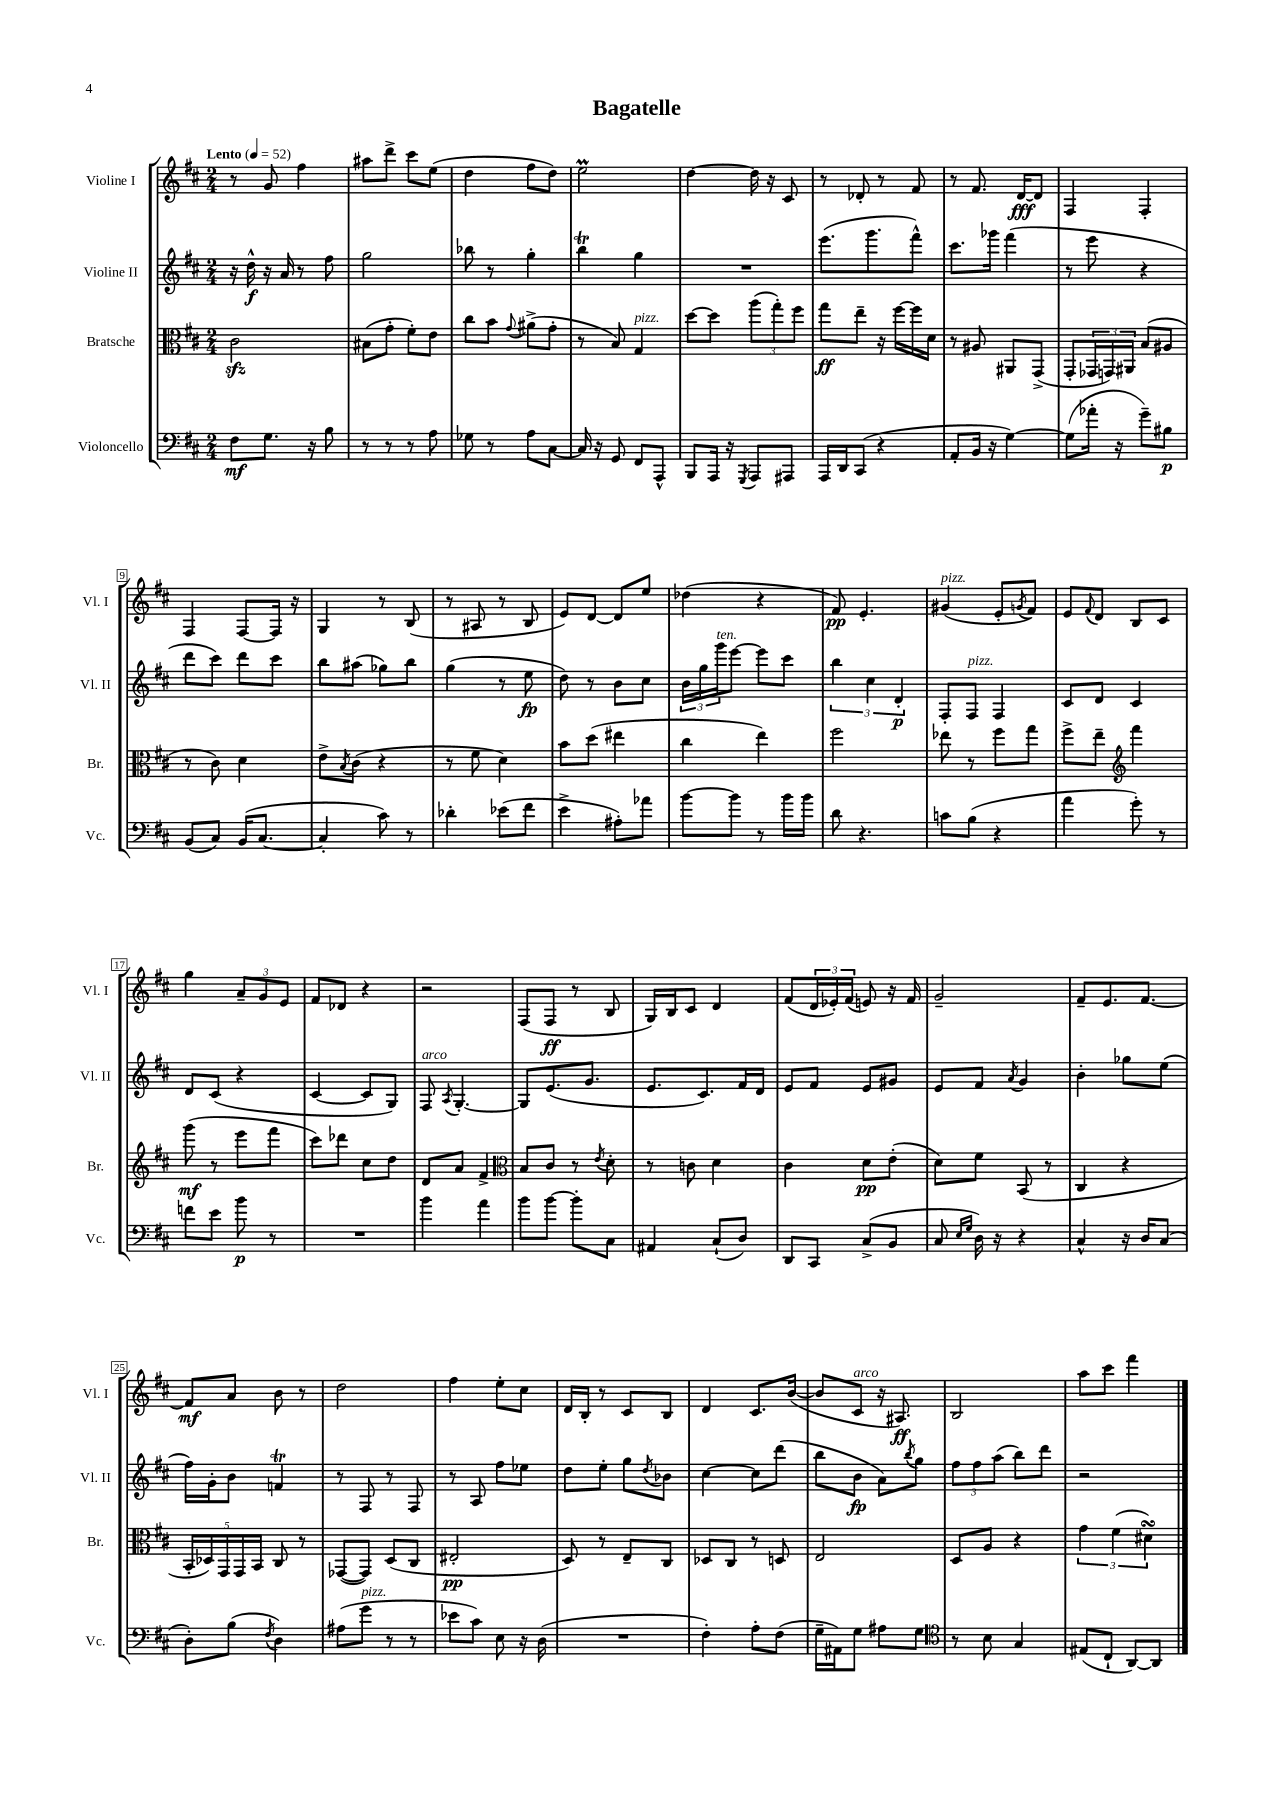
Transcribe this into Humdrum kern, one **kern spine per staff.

**kern	**kern	**kern	**kern
*staff4	*staff3	*staff2	*staff1
*clefF4	*clefC3	*clefG2	*clefG2
*k[f#c#]	*k[f#c#]	*k[f#c#]	*k[f#c#]
*M2/4	*M2/4	*M2/4	*M2/4
*MM52	*MM52	*MM52	*MM52
8F#	2c#	16r	8r
.	.	16dd^^	.
8.G	.	16r	8g
.	.	16a	.
.	.	8r	4ff#
16r	.	.	.
8B	.	8ff#	.
=	=	=	=
8r	(8B#	2gg	8aa#
8r	8g'	.	8ddd^
8r	8f#')	.	8ccc#
8A	8e	.	(8ee
=	=	=	=
8G-	8cc#	8bb-	4dd
8r	8b	8r	.
.	8qqg	.	.
8A	(8a#^	4gg'	8ff#
[8C#	8g'	.	8dd)
=	=	=	=
16C#]	8r	4bb	2ee
16r	.	.	.
8GG	8B)	.	.
8FF#	4G	4gg	.
8AAA^^	.	.	.
=	=	=	=
8BBB	[8dd	2r	[4dd
16AAA	8dd]	.	.
16r	.	.	.
8qGGG	.	.	.
8AAA	(12aa	.	16dd]
.	.	.	16r
.	12gg')	.	.
8AAA#	.	.	8c#
.	12ff#	.	.
=	=	=	=
16AAA	8gg	(8.eee	8r
16DD	.	.	.
(8CC#	8ee~	.	8d-'
.	.	8.ggg	.
4r	16r	.	8r
.	[16ff#	.	.
.	16ff#]	8fff#^^)	8f#
.	16d	.	.
=	=	=	=
8AA'	8r	8.ccc#	8r
16BB	8A#	.	8.f#
16r	.	16ggg-	.
[4G)	8AA#	(4fff#	.
.	.	.	[16d
.	(8GG^	.	8d]
=	=	=	=
(8G]	8GG'	8r	4F#
16a-'	24GG-	8eee	.
.	24GG)	.	.
16r	.	.	.
.	24AA#	.	.
8g~)	(8B	4r	4F#'
8B#	8A#	.	.
=	=	=	=
(8BB	8r	8ddd	4F#
8C#)	8c#)	8ccc#)	.
(16BB	4d	8ddd	[8F#
[8.C#	.	.	.
.	.	8ccc#	16F#]
.	.	.	16r
=	=	=	=
4C#']	8e^	8bb	4G
.	8qB	.	.
.	(8c#	(8aa#	.
8c#)	4r	8gg-)	8r
8r	.	8bb	(8B
=	=	=	=
4d-'	8r	(4gg	8r
.	8f#	.	8A#
(8e-	4d)	8r	8r
8f#	.	8ee	8B
=	=	=	=
4e^	8b	8dd)	8e)
.	(8dd	8r	[8d
8A#')	4ee#	8b	8d]
8a-	.	8cc#	8ee
=	=	=	=
[8b	4cc#	24b	(4dd-
.	.	24gg	.
.	.	24ggg	.
8b]	.	[8eee	.
8r	4ee)	8eee]	4r
16b	.	8ccc#	.
16b	.	.	.
=	=	=	=
8d	2ff#	6bb	8f#)
4.r	.	.	4.e'
.	.	6cc#	.
.	.	6d'	.
=	=	=	=
8c	8ee-	8F#'	(4g#
(8B	8r	8F#	.
4r	8ff#	4F#	8e'
.	.	.	8qg
.	8gg	.	8f#)
=	=	=	=
4a	8ff#^	8c#	8e
.	.	.	8qqf#
.	8ee~	8d	8d
*	*clefG2	*	*
8g')	4fff#	4c#	8B
8r	.	.	8c#
=	=	=	=
8f	(8ggg	8d	4gg
8e	8r	(8c#	.
8b	8eee	4r	12a~
.	.	.	12g
8r	8fff#	.	.
.	.	.	12e
=	=	=	=
2r	8ccc#)	[4c#	8f#
.	8ddd-	.	8d-
.	8cc#	8c#]	4r
.	8dd	8G)	.
=	=	=	=
4b	8d	8F#	2r
.	.	8qA	.
.	8a	[4.G'	.
4a	4f#^	.	.
=	=	=	=
*	*clefC3	*	*
8b	8B	8G]	(8F#
[8b	8c#	(8.e	8F#
8b']	8r	.	8r
.	.	8.g	.
.	8qe	.	.
8C#	8d'	.	8B
=	=	=	=
4AA#	8r	8.e	16G)
.	.	.	16B
.	8c	.	8c#
.	.	8.c#)	.
(8C#`	4d	.	4d
8D)	.	16f#	.
.	.	16d	.
=	=	=	=
8DD	4c#	8e	(8f#
8CC#	.	8f#	24d
.	.	.	24e-')
.	.	.	(24f#
(8C#^	8d	8e	8e)
8BB	(8e'	8g#	16r
.	.	.	16f#
=	=	=	=
8C#	8d)	8e	2g~
16qqE	.	.	.
16qqG	.	.	.
16D)	8f#	8f#	.
16r	.	.	.
.	.	8qa	.
4r	(8BB	4g	.
.	8r	.	.
=	=	=	=
4C#^^	4C#	4b'	8f#~
.	.	.	8.e
16r	4r	8gg-	.
16D	.	.	[8.f#
(8C#	.	(8ee	.
=	=	=	=
8D')	20BB'	16ff#)	8f#]
.	20D-)	.	.
.	.	16g'	.
.	20GG	.	.
(8B	.	8b	8a
.	20GG	.	.
.	20BB	.	.
8qF#	.	.	.
4D)	8C#	4f	8b
.	8r	.	8r
=	=	=	=
(8A#	([8GG-	8r	2dd
8g	8GG-])	8F#	.
8r	(8D	8r	.
8r	8C#	8F#	.
=	=	=	=
8e-	2E#'	8r	4ff#
8c#)	.	8A	.
8E	.	8ff#	8ee'
16r	.	8ee-	8cc#
(16D	.	.	.
=	=	=	=
2r	8D)	8dd	16d
.	.	.	16B'
.	8r	8ee'	8r
.	8E~	8gg	8c#
.	.	8qdd	.
.	8C#	8b-	8B
=	=	=	=
4F#')	8D-	[4cc#	4d
.	8C#	.	.
8A'	8r	8cc#]	8.c#
(8F#	8D	(8ddd	.
.	.	.	([16b
=	=	=	=
16G~	2E	8bb	8b]
16AA#)	.	.	.
8G	.	8b	8c#
8A#	.	8a)	16r
.	.	.	8.A#)
.	.	8qbb	.
8G	.	8gg	.
=	=	=	=
*clefC4	*	*	*
8r	8D	12ff#	2B
.	.	12ff#	.
8B	8A	.	.
.	.	(12aa	.
4G	4r	8bb)	.
.	.	8ddd	.
=	=	=	=
(8E#	6g	2r	8aa
8C#`	.	.	8ccc#
.	(6f#	.	.
[8AA)	.	.	4fff#
.	6d#)	.	.
8AA]	.	.	.
==	==	==	==
*-	*-	*-	*-
